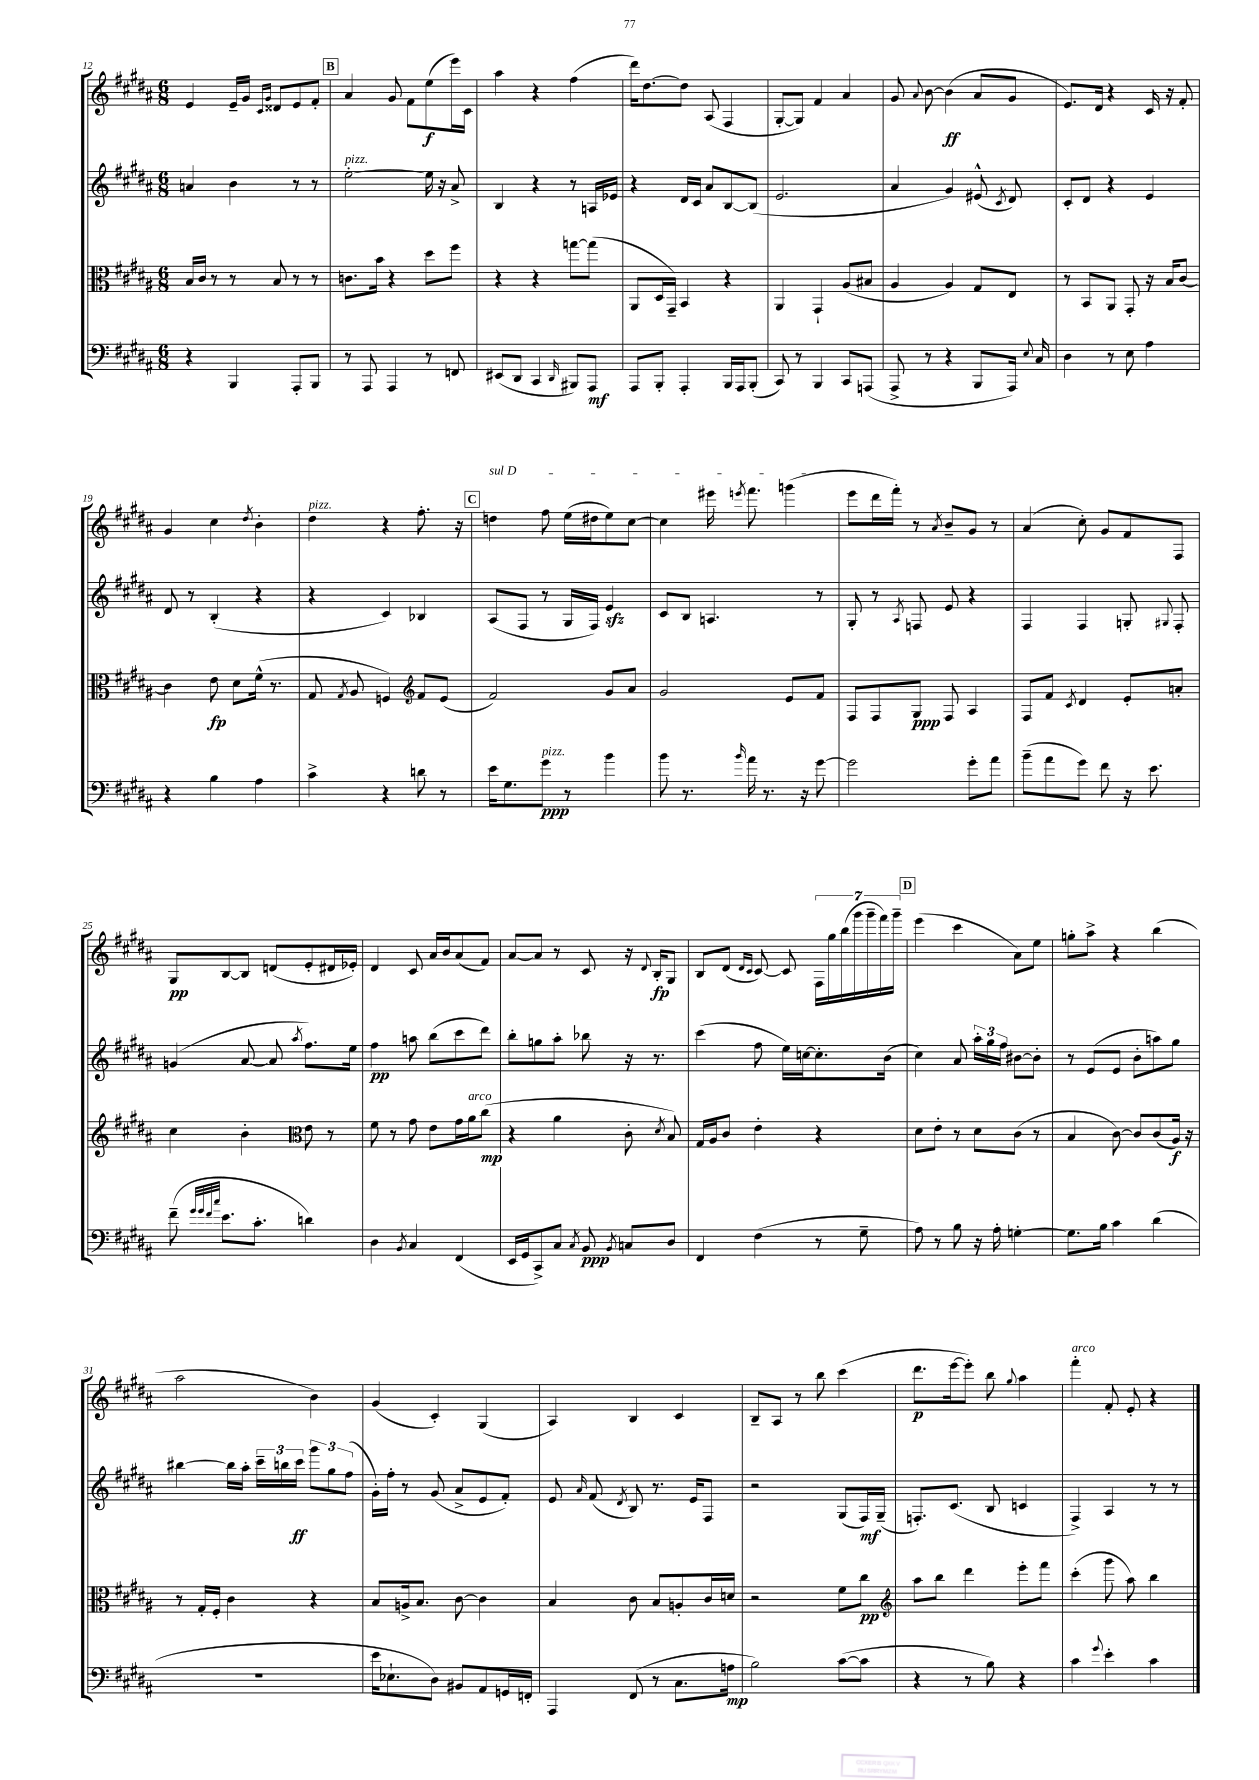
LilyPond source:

<<
\new StaffGroup <<
\new Staff = "s0" {
    \clef treble \key b \major \numericTimeSignature \time 6/8
    \autoBeamOff e'4 e'16[-- gis'16] \grace { cis'16[ gis'16] } disis'8[ e'8 fis'8]-. |
    \mark \markup { \box "B" } ais'4 gis'8 fis'8[ e''8\f( e'''16) cis'16] |
    ais''4 r4 fis''4( |
    dis'''16[) dis''8.~ dis''8] ais8( fis4 |
    gis8[~-. gis8]) fis'4 ais'4 |
    gis'8 \appoggiatura { ais'8 } b'8~ b'4\ff( ais'8[ gis'8] |
    e'8.[) dis'16] r4 cis'16 r16 fis'8-. |
    gis'4 cis''4 \acciaccatura { dis''8 } b'4-. |
    dis''4^\markup { \italic "pizz." } r4 fis''8.-. r16 |
    \mark \markup { \box "C" } \once \override TextSpanner.bound-details.left.text = \markup { \italic "sul D" } d''4\startTextSpan fis''8 e''16[( dis''16 e''8) cis''8]~ |
    cis''4 eis'''16 \acciaccatura { e'''8 } fis'''8. g'''4\stopTextSpan( |
    e'''8[ dis'''16 fis'''16]-.) r8 \acciaccatura { ais'8 } b'8[-- gis'8] r8 |
    ais'4( cis''8-.) gis'8[ fis'8 fis8] |
    gis8[\pp b8~ b8] d'8[( e'8-. dis'16 ees'16]-.) |
    dis'4 cis'8 ais'16[ b'16 ais'8( fis'8]) |
    ais'8[~ ais'8] r8 cis'8 r16 \appoggiatura { dis'8 } b16[-.\fp gis8] |
    b8[ dis'8]( \grace { dis'16[ cis'16] } cis'8~) cis'8 \tuplet 7/4 { fis16[ gis''16 b''16( gis'''16 gis'''16-- fis'''16) gis'''16]-- } |
    \mark \markup { \box "D" } e'''4( cis'''4 ais'8[) e''8] |
    g''8[-. ais''8]-> r4 b''4( |
    ais''2 b'4) |
    gis'4( cis'4-.) gis4( |
    ais4) b4 cis'4 |
    b8[-- ais8] r8 b''8 cis'''4( |
    dis'''8.[\p e'''16~ e'''8]-.) b''8 \appoggiatura { gis''8 } ais''4 |
    fis'''4-.^\markup { \italic "arco" } fis'8-. e'8-. r4 \bar "|." |
}
\new Staff = "s1" {
    \clef treble \key b \major \numericTimeSignature \time 6/8
    \autoBeamOff a'4 b'4 r8 r8 |
    \mark \markup { \box "B" } e''2~-.^\markup { \italic "pizz." } e''16 r16 ais'8-> |
    b4 r4 r8 a16[ ees'16] |
    r4 dis'16[ cis'16] ais'8[ b8~ b8]( |
    e'2. |
    ais'4 gis'4) eis'8-^( \acciaccatura { cis'8 } dis'8) |
    cis'8[-. dis'8] r4 e'4 |
    dis'8 r8 b4-.( r4 |
    r4 cis'4) bes4 |
    \mark \markup { \box "C" } ais8[( fis8] r8 gis16[ fis16]) e'4\sfz |
    cis'8[ b8] a4. r8 |
    gis8-. r8 \acciaccatura { ais8 } f8 e'8 r4 |
    fis4 fis4 g8-. \appoggiatura { gis8 } fis8-. |
    g'4( ais'8~ ais'8 \acciaccatura { ais''8 } fis''8.[) e''16] |
    fis''4\pp a''8 b''8[( cis'''8 dis'''8]) |
    b''8[-. g''8 ais''8]-. bes''8 r16 r8. |
    cis'''4( fis''8 e''16[) c''16~ c''8.-. b'16]( |
    \mark \markup { \box "D" } cis''4) ais'8 \tuplet 3/2 { ais''16[-. gis''16 fis''16] } bis'8[~ bis'8]-. |
    r8 e'8[( e'8] b'8[-. a''8) gis''8] |
    bis''4~ bis''16[ ais''16]-. \tuplet 3/2 { cis'''16[-- b''16 cis'''16]\ff } \tuplet 3/2 { gis'''8[ gis''8 fis''8]( } |
    gis'16[-.) fis''16]-. r8 gis'8( ais'8[-> e'8 fis'8]-.) |
    e'8 \grace { ais'16 } fis'8( \acciaccatura { dis'8 } b8) r8. e'16[ fis8] |
    r2 gis8[( fis16\mf) gis16]--( |
    f8.[-.) cis'8.]( b8 c'4 |
    fis4->) ais4 r8 r8 \bar "|." |
}
\new Staff = "s2" {
    \clef alto \key b \major \numericTimeSignature \time 6/8
    \autoBeamOff b16[ cis'16] r8 r8 b8 r8 r8 |
    \mark \markup { \box "B" } c'8.[ b'16] r4 dis''8[ fis''8] |
    r4 r4 g''8[~ g''8]( |
    ais,8[ dis16 gis,16]--) b,4 r4 |
    ais,4 gis,4-! ais8[( bis8] |
    ais4 ais4) gis8[ e8] |
    r8 b,8[ ais,8] gis,8-. r16 b16[ cis'8]~ |
    cis'4 e'8\fp dis'8[ fis'16]-^( r8. |
    gis8 \acciaccatura { gis8 } ais8 f4) \clef treble fis'8[ e'8]( |
    \mark \markup { \box "C" } fis'2) gis'8[ ais'8] |
    gis'2 e'8[ fis'8] |
    fis8[ fis8 gis8]\ppp fis8 ais4 |
    fis8[ fis'8] \acciaccatura { cis'8 } dis'4 e'8[-. a'8]-. |
    cis''4 b'4-. \clef alto e'8 r8 |
    fis'8 r8 gis'8 e'8[ gis'16 ais'16^\markup { \italic "arco" } cis''8]\mp( |
    r4 ais'4 cis'8-. \acciaccatura { dis'8 } b8) |
    gis16[ ais16 cis'8] e'4-. r4 |
    \mark \markup { \box "D" } dis'8[ e'8]-. r8 dis'8[ cis'8]( r8 |
    b4 cis'8~) cis'8[ cis'8( ais16]\f) r16 |
    r8 gis16[-. fis16]-. cis'4 r4 |
    b8[ a16-> b8.] cis'8~ cis'4 |
    b4 cis'8 b8[ a8-. cis'16 d'16] |
    r2 fis'8[ cis''8]\pp |
    \clef treble ais''8[ b''8] dis'''4 e'''8[-. fis'''8] |
    cis'''4-.( gis'''8 ais''8) b''4 \bar "|." |
}
\new Staff = "s3" {
    \clef bass \key b \major \numericTimeSignature \time 6/8
    \autoBeamOff r4 b,,4 ais,,8[-. b,,8] |
    \mark \markup { \box "B" } r8 ais,,8 ais,,4 r8 f,8 |
    eis,8[( dis,8] cis,4 \grace { dis,16 } bis,,8[) ais,,8]\mf |
    ais,,8[ b,,8]-. ais,,4-. b,,16[ ais,,16 b,,8]-.( |
    cis,8) r8 b,,4 cis,8[ a,,8]( |
    ais,,8-> r8 r4 b,,8[ ais,,16]) \appoggiatura { e8 } cis16 |
    dis4 r8 e8 ais4 |
    r4 b4 ais4 |
    cis'4-> r4 d'8 r8 |
    \mark \markup { \box "C" } e'16[ gis8. gis'8]\ppp^\markup { \italic "pizz." } r8 b'4 |
    b'8 r8. \grace { b'16 } ais'16 r8. r16 gis'8~ |
    gis'2 gis'8[-. ais'8] |
    b'8[--( ais'8 gis'8]) fis'8 r16 e'8. |
    fis'8--( \grace { gis'32[ gis'32 fis'32 cis''32] } e'8.[ cis'8.]-. d'4) |
    dis4 \acciaccatura { b,8 } cis4 fis,4( |
    e,16[ gis,16 cis,8->) cis8] \acciaccatura { cis8 } b,8\ppp \acciaccatura { b,8 } c8[ dis8] |
    fis,4 fis4( r8 gis8-- |
    \mark \markup { \box "D" } ais8) r8 b8 r16 ais16-. g4~-. |
    g8.[ b16] cis'4 dis'4( |
    R2. |
    e'16[ ees8.-! dis8]) bis,8[ ais,8 g,16 f,16]-. |
    ais,,4 fis,8( r8 cis8.[ a16]\mp |
    b2) cis'8[~( cis'8] |
    r4 r8 b8) r4 |
    cis'4 \appoggiatura { gis'8 } e'4-. cis'4 \bar "|." |
}
>>
>>
\layout { \context { \Score currentBarNumber = #12 } }
